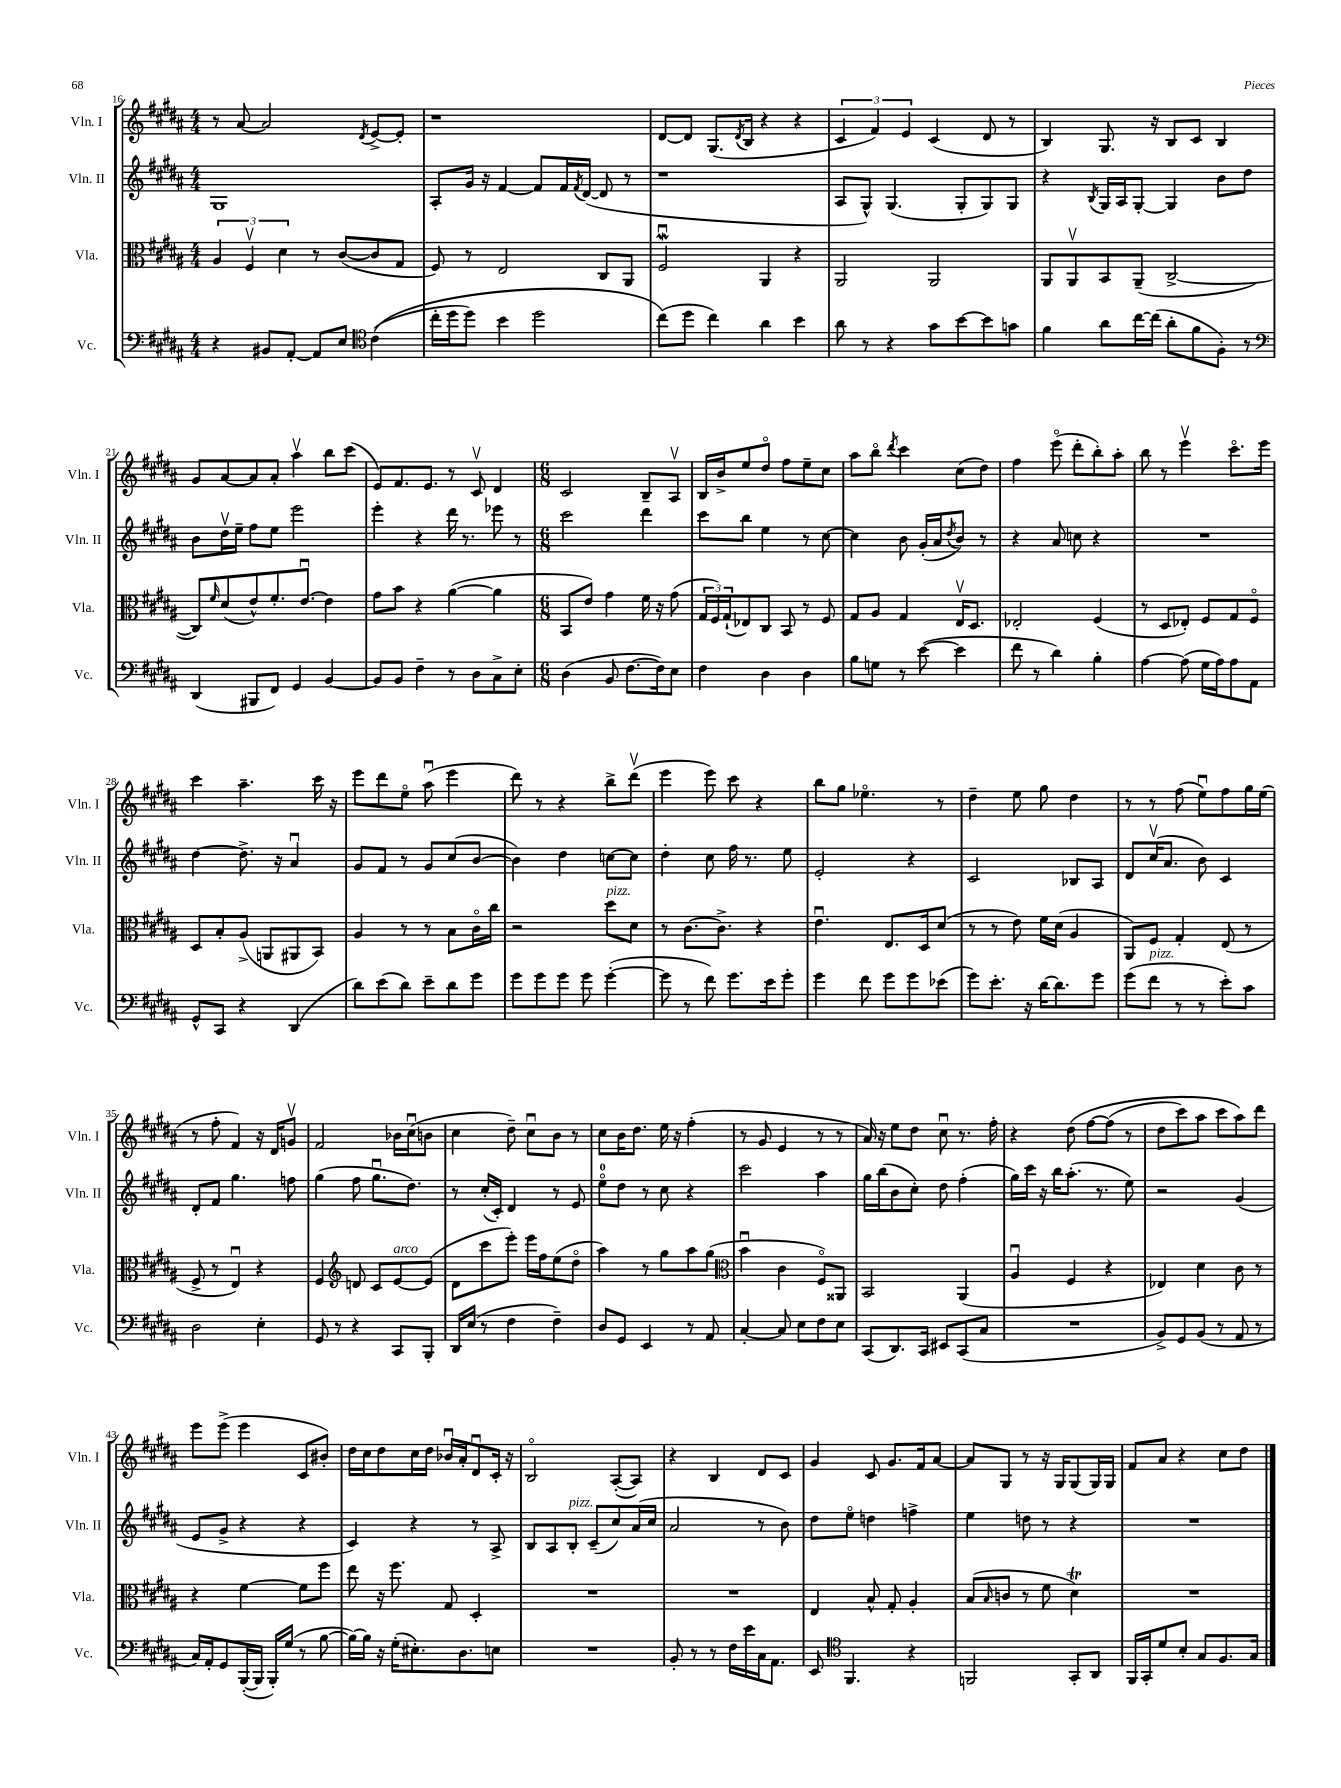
<<
\new StaffGroup <<
\new Staff = "s0" \with { instrumentName = "Vln. I" shortInstrumentName = "Vln. I" } {
    \clef treble \key b \major \numericTimeSignature \time 4/4
    r8 ais'8~ ais'2 \acciaccatura { dis'8 } e'8~-> e'8-. |
    r1 |
    dis'8~ dis'8 gis8.( \acciaccatura { dis'8 } b16 r4 r4 |
    \tuplet 3/2 { cis'4 fis'4) e'4 } cis'4( dis'8 r8 |
    b4) gis8. r16 b8 cis'8 b4 |
    gis'8 ais'8~ ais'8 ais'8-. ais''4\upbow b''8 cis'''8( |
    e'8) fis'8. e'8. r8 cis'8\upbow dis'4 |
    \numericTimeSignature \time 6/8 cis'2 b8-- ais8\upbow |
    b16 b'16-> e''8 dis''8\flageolet fis''8 e''8-- cis''8 |
    ais''8 b''8\flageolet \acciaccatura { dis'''8 } cis'''4 cis''8( dis''8) |
    fis''4 e'''8\flageolet( dis'''8-. b''8-.) ais''8-. |
    b''8 r8 e'''4\upbow cis'''8.\flageolet e'''16 |
    cis'''4 ais''4.-- cis'''16 r16 |
    e'''8 dis'''8 e''8\flageolet ais''8\downbow( e'''4 |
    dis'''8) r8 r4 b''8-> dis'''8\upbow( |
    e'''4 e'''8) cis'''8 r4 |
    b''8 gis''8 ees''4.\flageolet r8 |
    dis''4-- e''8 gis''8 dis''4 |
    r8 r8 fis''8( e''8\downbow) fis''8 gis''16 e''16( |
    r8 fis''8-. fis'4) r16 dis'16 g'8\upbow |
    fis'2 bes'16 cis''16\downbow( b'8 |
    cis''4 dis''8--) cis''8\downbow b'8 r8 |
    cis''8 b'16 dis''8. e''16 r16 fis''4-.( |
    r8 gis'8 e'4 r8 r8 |
    ais'16) r16 e''8 dis''8 cis''8\downbow r8. fis''16-. |
    r4 dis''8\( fis''8~ fis''8( r8 |
    dis''8 cis'''8) ais''8 cis'''8 ais''8\) dis'''8 |
    e'''8 e'''8->( e'''4 cis'8 bis'8-.) |
    dis''16 cis''16 dis''8 cis''16 dis''16 bes'16\downbow ais'16-. dis'8\downbow cis'16-. r16 |
    b2\flageolet ais8~-.( ais8) |
    r4 b4 dis'8 cis'8 |
    gis'4 cis'8 gis'8. fis'16 ais'8~ |
    ais'8 gis8 r8 r16 gis16 gis8( gis16) gis16 |
    fis'8 ais'8 r4 cis''8 dis''8 \bar "|." |
}
\new Staff = "s1" \with { instrumentName = "Vln. II" shortInstrumentName = "Vln. II" } {
    \clef treble \key b \major \numericTimeSignature \time 4/4
    gis1 |
    ais8-. gis'16 r16 fis'4~ fis'8 fis'16 \acciaccatura { fis'8 } dis'16~( dis'8 r8 |
    r1 |
    ais8 gis8-^) gis4.( gis8-. gis8) gis8 |
    r4 \acciaccatura { b8 } gis16 ais16 gis8~-. gis4 b'8 dis''8 |
    b'8 dis''16\upbow e''16-- fis''8 e''8 e'''2 |
    e'''4-. r4 dis'''16 r8. ees'''8 r8 |
    \numericTimeSignature \time 6/8 cis'''2 dis'''4 |
    cis'''8 b''8 e''4 r8 cis''8~ |
    cis''4 b'8 gis'16-.( ais'16 \acciaccatura { dis''8 } b'8) r8 |
    r4 ais'8 c''8 r4 |
    R2. |
    dis''4~ dis''8.-> r16 ais'4\downbow |
    gis'8 fis'8 r8 gis'8 cis''8( b'8~ |
    b'4) dis''4 c''8~ c''8 |
    dis''4-. cis''8 fis''16 r8. e''8 |
    e'2-. r4 |
    cis'2 bes8 ais8 |
    dis'8 cis''16\upbow( ais'8. b'8) cis'4 |
    dis'8-. fis'8 gis''4. f''8 |
    gis''4( fis''8 gis''8.\downbow dis''8.) |
    r8 cis''16-.( cis'16-.) dis'4 r8 e'8 |
    e''8-0\flageolet dis''8 r8 cis''8 r4 |
    cis'''2 ais''4 |
    gis''16 b''16( b'8 cis''8-.) dis''8 fis''4-.( |
    gis''16) cis'''16 r16 b''16 ais''8.-.( r8. e''8) |
    r2 gis'4( |
    e'8 gis'8-> r4 r4 |
    cis'4) r4 r8 ais8-> |
    b8 ais8 b8-.^\markup { \italic "pizz." } cis'8--( cis''8) ais'16( cis''16 |
    ais'2 r8 b'8) |
    dis''8 e''8\flageolet d''4 f''4-> |
    e''4 d''8 r8 r4 |
    R2. \bar "|." |
}
\new Staff = "s2" \with { instrumentName = "Vla." shortInstrumentName = "Vla." } {
    \clef alto \key b \major \numericTimeSignature \time 4/4
    \tuplet 3/2 { ais4 fis4\upbow dis'4 } r8 cis'8~( cis'8 gis8 |
    fis8) r8 e2 cis8 ais,8 |
    fis2\downbow\mordent ais,4 r4 |
    ais,2 ais,2 |
    ais,8 ais,8\upbow b,8 ais,8--( cis2~-> |
    cis8) \grace { fis'16 } dis'8( e'8-^) fis'8.-. e'8.~\downbow e'4 |
    gis'8 b'8 r4 ais'4~( ais'4 |
    \numericTimeSignature \time 6/8 b,8 e'8) gis'4 fis'16 r16 gis'8( |
    \tuplet 3/2 { gis16 fis16) gis16-!( } ees8) cis8 b,8 r8 fis8 |
    gis8 ais8 gis4 e16\upbow dis8. |
    ees2-. fis4( |
    r8 dis8 ees8-.) fis8 gis8 fis8\flageolet |
    dis8 b8-. ais8->( a,8 ais,8 b,8) |
    ais4 r8 r8 b8 cis'16\flageolet cis''16 |
    r2 dis''8^\markup { \italic "pizz." } dis'8 |
    r8 cis'8.~ cis'8.-> r4 |
    e'4.\downbow e8. dis16 dis'8( |
    r8 r8 e'8) fis'16 dis'16( ais4 |
    ais,8) fis8 gis4-. e8( r8 |
    fis8-> r8 e4\downbow) r4 |
    fis4 \clef treble d'8 cis'8 e'8~^\markup { \italic "arco" } e'8( |
    dis'8 cis'''8 e'''8-.) e'''16 fis''16 e''8( dis''8\flageolet |
    ais''4) r8 gis''8 ais''8 gis''8( |
    \clef alto b'4\downbow cis'4 fis8\flageolet) aisis,8 |
    b,2 ais,4( |
    ais4\downbow fis4 r4 |
    ees4) dis'4 cis'8 r8 |
    r4 fis'4~ fis'8 fis''8 |
    e''8 r16 fis''8. gis8 dis4-. |
    R2. |
    R2. |
    e4 b8-^ gis8-. ais4-. |
    b8( \grace { b16 } c'8 r8 fis'8 dis'4\trill) |
    R2. \bar "|." |
}
\new Staff = "s3" \with { instrumentName = "Vc." shortInstrumentName = "Vc." } {
    \clef bass \key b \major \numericTimeSignature \time 4/4
    r4 bis,8 ais,8~-. ais,8 e8 \clef tenor cis'4(\( |
    cis''16-. dis''16 dis''8) b'4 dis''2 |
    cis''8(\) dis''8 cis''4) ais'4 b'4 |
    ais'8 r8 r4 gis'8 b'8~ b'8 g'8 |
    fis'4 ais'8 cis''16~ cis''16( ais'8-. fis'8 fis8-.) r8 |
    \clef bass dis,4( bis,,8 fis,8) gis,4 b,4~ |
    b,8 b,8 fis4-- r8 dis8 cis8-> e8-. |
    \numericTimeSignature \time 6/8 dis4( b,8 fis8.~ fis16) e8 |
    fis4 dis4 dis4 |
    b8 g8 r8 e'8~( e'4 |
    fis'8 r8 dis'4) b4-. |
    ais4~ ais8( gis16 ais16) ais8 ais,8 |
    gis,8-^ cis,8 r4 dis,4( |
    dis'8) e'8( dis'8) e'8-- dis'8 gis'8 |
    gis'8 gis'8 gis'8 gis'8 gis'4~-.( |
    gis'8 r8 fis'8) gis'8. e'16 gis'8-. |
    gis'4 fis'8 gis'8 gis'8 ees'8( |
    gis'8) e'8.-. r16 dis'16~ dis'8. gis'8 |
    gis'8( fis'8^\markup { \italic "pizz." } r8 r8 e'8-.) cis'8 |
    dis2 e4-. |
    gis,8 r8 r4 cis,8 b,,8-. |
    dis,16 e16( r8 fis4 fis4--) |
    dis8 gis,8 e,4 r8 ais,8 |
    cis4~-. cis8 e8 fis8 e8 |
    cis,8( dis,8.) cis,16 eis,8 cis,8( cis8 |
    R2. |
    b,8->) gis,8 b,8( r8 ais,8 r8 |
    cis16) ais,16-. gis,8 b,,16~-.( b,,16 b,,16-.) gis16( r8 b8~ |
    b16~) b16 r16 gis16-.( eis8.-.) dis8. e8 |
    R2. |
    b,8-. r8 r8 fis16 e'16 cis16 ais,8. |
    e,8 \clef tenor fis,4. r4 |
    f,2 gis,8-. ais,8 |
    fis,16 gis,16-. dis'8 b8-. gis8 fis8. gis16 \bar "|." |
}
>>
>>
\layout { \context { \Score currentBarNumber = #16 } }
